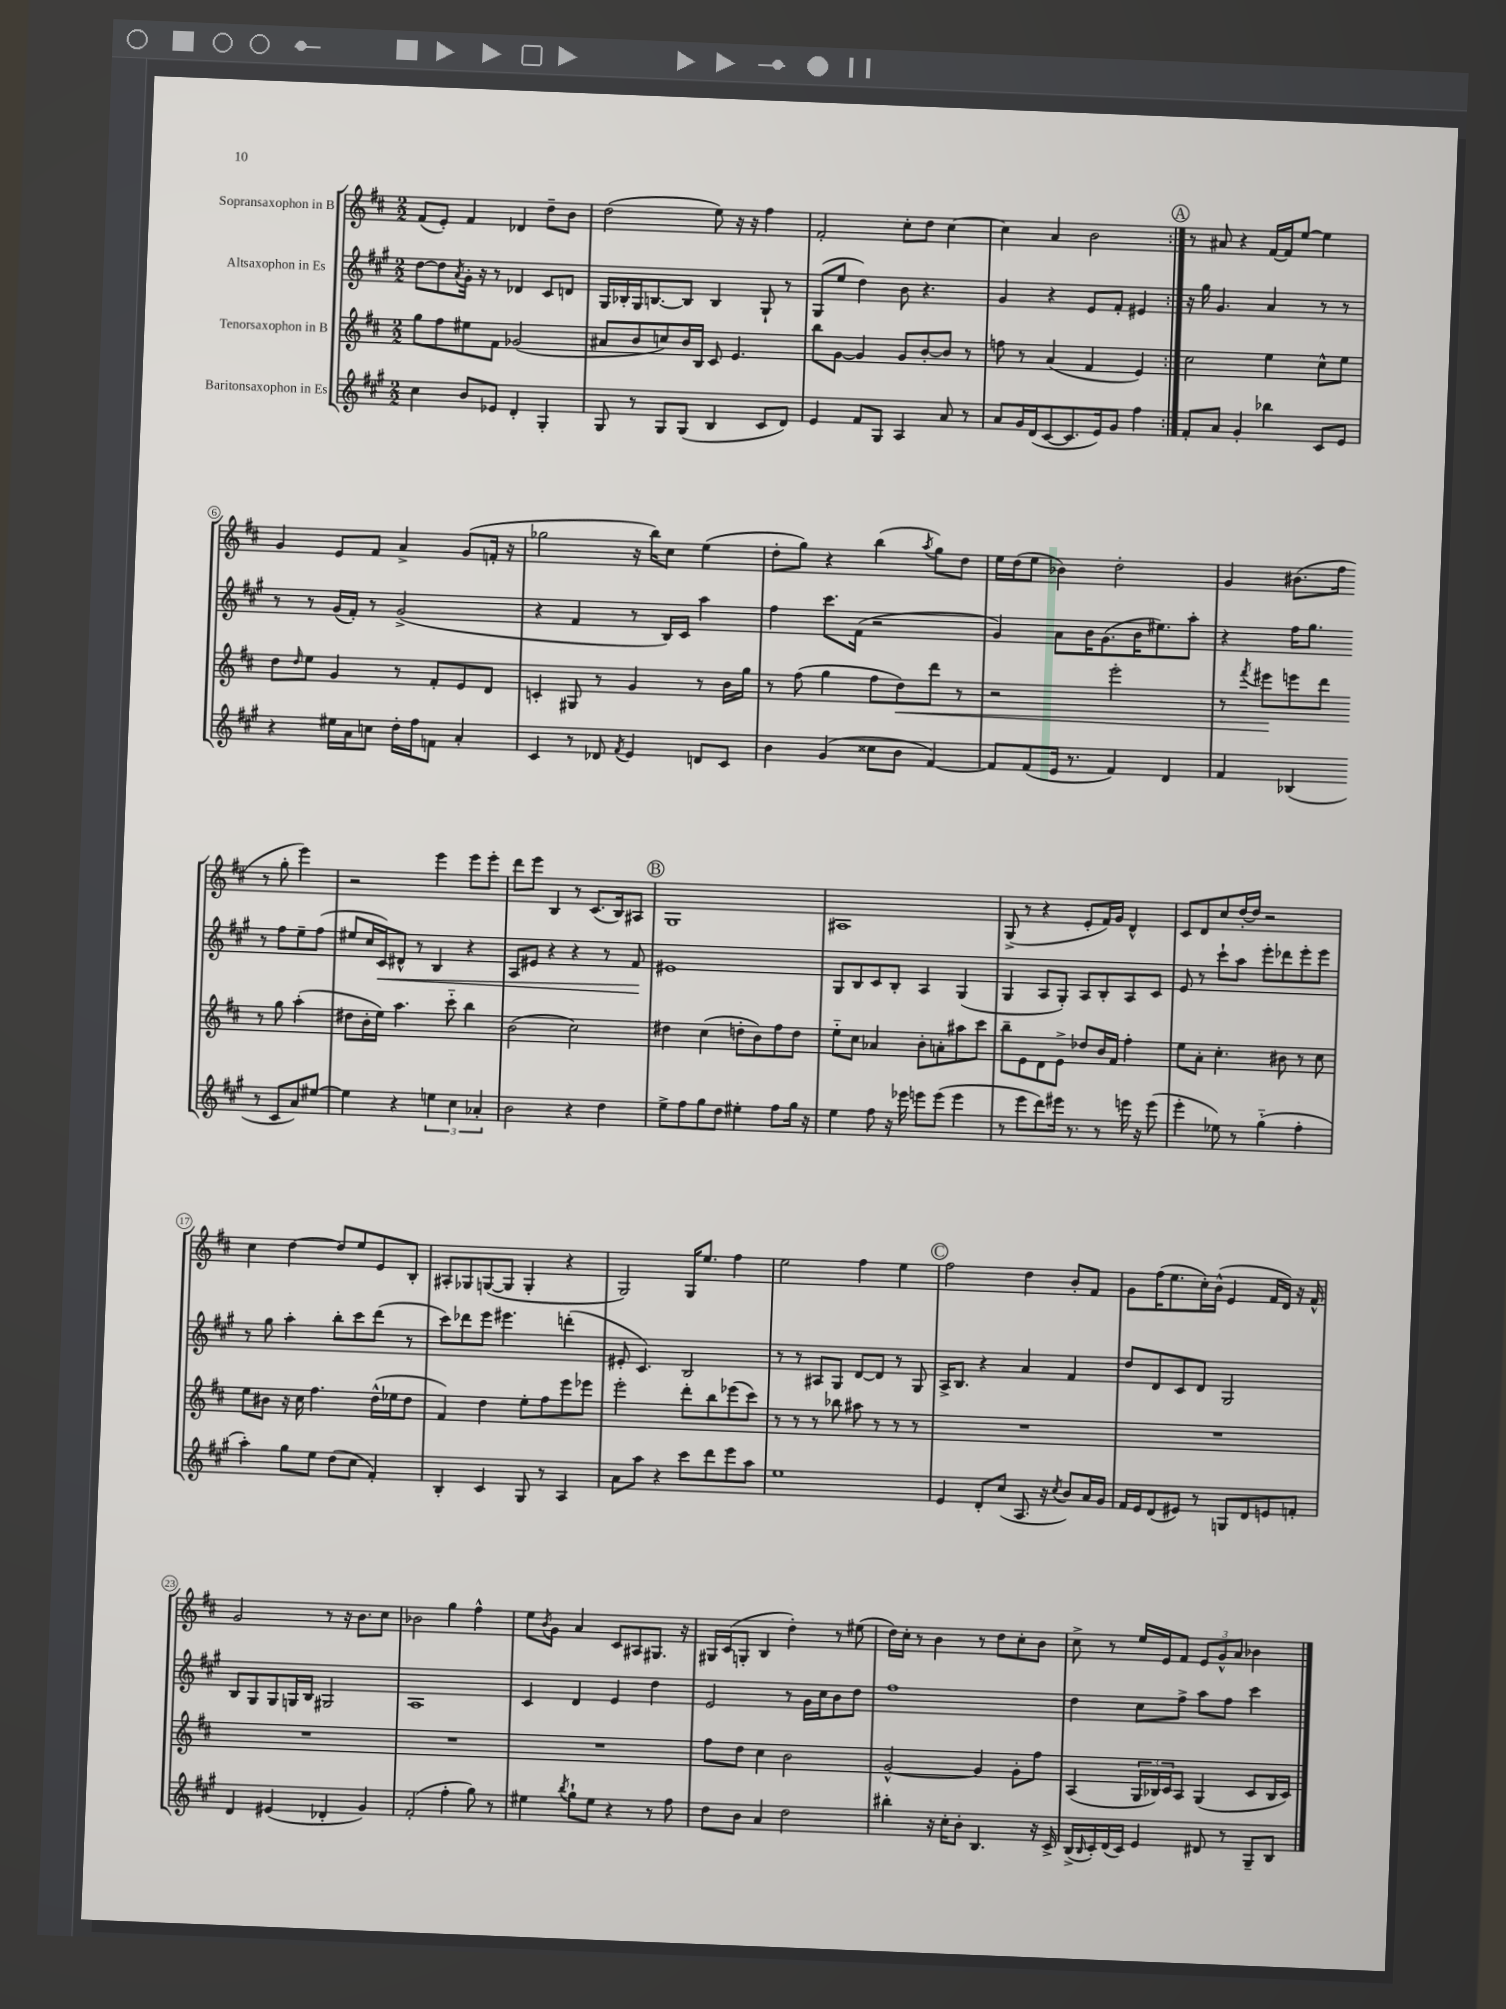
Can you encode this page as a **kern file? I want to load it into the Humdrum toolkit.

**kern	**kern	**kern	**kern
*staff4	*staff3	*staff2	*staff1
*clefG2	*clefG2	*clefG2	*clefG2
*k[f#c#g#]	*k[f#c#]	*k[f#c#g#]	*k[f#c#]
*M2/2	*M2/2	*M2/2	*M2/2
4cc#	8gg	[8dd	(8f#
.	8ff#	8dd]	8e')
.	.	8qa	.
8b	8ee#	16g#'	4f#
.	.	16r	.
8e-	8f#	8r	.
4d'	(2g-	4d-	4d-
4G#'	.	8c#	8dd~
.	.	8d	8b
=	=	=	=
8G#	8a#	16G#	(2dd
.	.	16B-'	.
8r	8b	16G#	.
.	.	[8.B	.
8G#	8cc)	.	.
(8G#	16b	8B]	.
.	16B	.	.
4B	8c#	4B	8ee)
.	4.e	.	16r
.	.	.	16r
8c#	.	8G#`	4ff#
8d)	.	8r	.
=	=	=	=
4e	8bb	(8G#	2f#'
.	[8g	8ee	.
8f#	4g]	4dd)	.
8G#	.	.	.
4A	8g	8b	8cc#'
.	[8b'	4.r	8dd
8a	8b]	.	[4cc#
8r	8r	.	.
=	=	=	=
8a	8ff	4g#	4cc#]
16g#	8r	.	.
(16d	.	.	.
[8c#	(4a	4r	4a
8.c#]	.	.	.
.	4f#	8e	2b
16e)	.	.	.
8g#	.	8f#'	.
4ff#	4e)	4e#	.
=:|!	=:|!	=:|!	=:|!
8f#'	2cc#	16r	8r
.	.	16gg#	.
8a	.	4.g#	8a#
4g#'	.	.	4r
4bb-	4ee	4a	[16f#
.	.	.	16f#]
.	.	.	[8ee
8c#	8cc#^^	8r	4ee]
8e	8ee	8r	.
=	=	=	=
4r	8dd	8r	4g
.	16qqdd	.	.
.	8ee	8r	.
16ee#	4g	(16g#	8e
16a	.	16f#')	.
8cc	.	8r	8f#
16dd'	8r	(2g#^	4a^
16ff#	.	.	.
8f	8f#'	.	.
4a'	8e	.	(8g
.	8d	.	16f'
.	.	.	16r
=	=	=	=
4c#	4c'	4r	2gg-
8r	8G#	4f#	.
8d-	8r	.	.
8qf#	.	.	.
4e	4g	8r	16r
.	.	.	16bb)
.	.	16B)	8cc#
.	.	16c#	.
8d	8r	4aa	(4ee
8c#	16b	.	.
.	16gg	.	.
=	=	=	=
4b	8r	4ff#	8dd'
.	(8ff#	.	8gg)
(4g#	4gg	8.ccc#	4r
.	.	(16f#	.
8cc##	8ff#	2r	(4bb
8b	8dd)	.	.
.	.	.	8qaa
[4f#)	8ddd	.	8gg)
.	8r	.	8dd
=	=	=	=
8f#]	2r	4g#)	16ee
.	.	.	(16dd
(8f#	.	.	8ee
16e	.	8a	4b-)
8.r	.	.	.
.	.	16b	.
.	.	(8.g#	.
4f#)	2eee'	.	2dd'
.	.	16b	.
.	.	8.ee#)	.
4d	.	.	.
.	.	8aa'	.
=	=	=	=
4f#	8r	4r	4g
.	8qfff#	.	.
.	8eee#	.	.
(4B-	8eee	16ff#	(8.b#
.	.	8.gg#	.
.	8ddd	.	.
.	.	.	16ff#
8r	8r	8r	8r
8c#	8gg	8ff#	8gg'
8a)	(4aa'	8ee~	4eee)
[8ee#	.	(8ff#	.
=	=	=	=
4ee#]	8dd#	8ee#	2r
.	16b'	16cc#	.
.	16ee)	16c#)	.
4r	4.aa	8d#^^	.
.	.	8r	.
6ee	.	4B	4eee
.	8ccc#'~	.	.
6cc#	.	.	.
.	4bb	4r	8eee
6a-'	.	.	.
.	.	.	8eee'
=	=	=	=
2b	(2b	8A	8ddd
.	.	8e#	8eee
.	.	4r	4B
4r	2cc#)	4r	8r
.	.	.	(8.c#
4dd	.	8r	.
.	.	.	16B)
.	.	8f#	8A#
=	=	=	=
8ee^	4dd#	1e#	1G
8ff#	.	.	.
8gg#	(4cc#	.	.
8dd	.	.	.
4ee#'	8dd'	.	.
.	8b)	.	.
8ff#	8ff#	.	.
16gg#	8dd	.	.
16r	.	.	.
=	=	=	=
4ee	8ee'~	8G#	1A#
.	8cc#	8B	.
8ff#	4a-	8c#	.
16r	.	8B'	.
16eee-	.	.	.
8eee	8b'	4A	.
(8eee	8a'	.	.
4eee	8aa#	(4G#	.
.	8ccc#	.	.
=	=	=	=
8r	8bb~	4G#	(8G^
8eee	8e	.	8r
8ddd)	8d	8A	4r
16eee#	8e^	8G#')	.
8.r	.	.	.
.	8dd-	8A	8e'
8r	16b	8B'	16f#)
.	16f#	.	16g
16eee	4ff#'	8A	4d^^
16r	.	.	.
(8eee	.	8c#	.
=	=	=	=
4eee'	8ee	8e	8c#
.	8a'	8r	8d
8ee-)	4.cc#'	8ccc#`	8cc#
8r	.	8aa	[16dd'
.	.	.	16dd]
(4gg#'~	.	8eee'	2r
.	8b#	8ddd-	.
4ff#'	8r	8eee'	.
.	8cc#	8eee	.
=	=	=	=
4aa')	8ee	8r	4cc#
.	8b#	8gg#	.
8gg#	16r	4aa'	[4dd
.	16cc#	.	.
8ee	4.ff#	.	.
(8dd	.	8bb'	8dd]
8cc#	.	8ccc#	8ee
4f#')	(16dd^^	(8ddd	8e
.	16ee-	.	.
.	8dd	8r	8B'
=	=	=	=
4B'	4f#)	8ccc#)	8A#'
.	.	8ddd-	8G-
4c#	4dd	8eee	([8G
.	.	4.eee#	8G]
8G#	8ee'	.	4G'
8r	8ff#	.	.
4A	8eee	(4ddd'	4r
.	8eee-	.	.
=	=	=	=
8a	2eee'	8e#'	2G)
8aa	.	4.c#)	.
4r	.	.	.
8ccc#	8ddd'	2B	16G
.	.	.	8.ee
8ddd	8bb	.	.
8eee	(8eee-	.	4ff#
8aa	8ccc#)	.	.
=	=	=	=
1ee	8r	8r	2ee
.	8r	8r	.
.	8r	8A#	.
.	8bb-	8G#	.
.	8aa#	[8d	4ff#
.	8r	8d]	.
.	8r	8r	4ee
.	8r	8G#	.
=	=	=	=
4e	1r	16A^	2ff#
.	.	8.B	.
8d'	.	4r	.
(8cc#	.	.	.
8.A	.	4a	4dd
16r	.	.	.
8qcc#	.	.	.
8b)	.	4f#	8b'
16a	.	.	8f#
16g#	.	.	.
=	=	=	=
16f#	1r	8dd	8g
16e	.	.	.
(8d	.	8d	(16ff#
.	.	.	8.ee
8e#)	.	8c#	.
8r	.	8d	16cc#')
.	.	.	(16b^^
8G	.	2G#	4e
8d	.	.	.
8e	.	.	16f#
.	.	.	16d)
8f'	.	.	16r
.	.	.	16f#^^
=	=	=	=
4d	1r	8B	2g
.	.	8G#	.
(4e#	.	8G#	.
.	.	16G	.
.	.	16B	.
4d-'	.	2G#	8r
.	.	.	16r
.	.	.	8.b
4g#)	.	.	.
.	.	.	8cc#
=	=	=	=
(2f#'	1r	1A	2b-
4ff#'	.	.	4gg
8gg#)	.	.	4ff#^^
8r	.	.	.
=	=	=	=
4ee#	1r	4c#	8ee
.	.	.	8qb
.	.	.	8g
8qbb	.	.	.
8gg#`	.	4d	4a
8ee#	.	.	.
4r	.	4e	8c#
.	.	.	8A#
8r	.	4dd	8.G#
8ff#	.	.	.
.	.	.	16r
=	=	=	=
8dd	8ff#	2e	16G#
.	.	.	(16c#
8b	8dd	.	8G'
4a	4cc#	.	4B
2dd	2b	8r	4dd')
.	.	16g#	.
.	.	16cc#	.
.	.	8b	8r
.	.	8dd	(8ee#
=	=	=	=
4bb#'	[2g^^	1ff#	16dd)
.	.	.	16cc#'
.	.	.	8r
16r	.	.	4b
16cc#'	.	.	.
8b'	.	.	.
4.B	4g]	.	8r
.	.	.	8dd
.	8g'	.	8cc#'
16r	8ff#	.	8b
16c#^	.	.	.
=	=	=	=
(16B^	(4A	4dd	8cc#^
16qqB	.	.	.
16c#')	.	.	.
(16d	.	.	8r
16c#)	.	.	.
4e	24G	8cc#	16ee
.	24B-)	.	.
.	.	.	16e
.	24c#	.	.
.	8A	8ff#^	8f#
8d#	(4G	8aa	12e
.	.	.	12g^^
8r	.	8ff#	.
.	.	.	12a
8G#~	8c#	4ccc#	4b-
8B	16B-	.	.
.	16c#)	.	.
==	==	==	==
*-	*-	*-	*-
